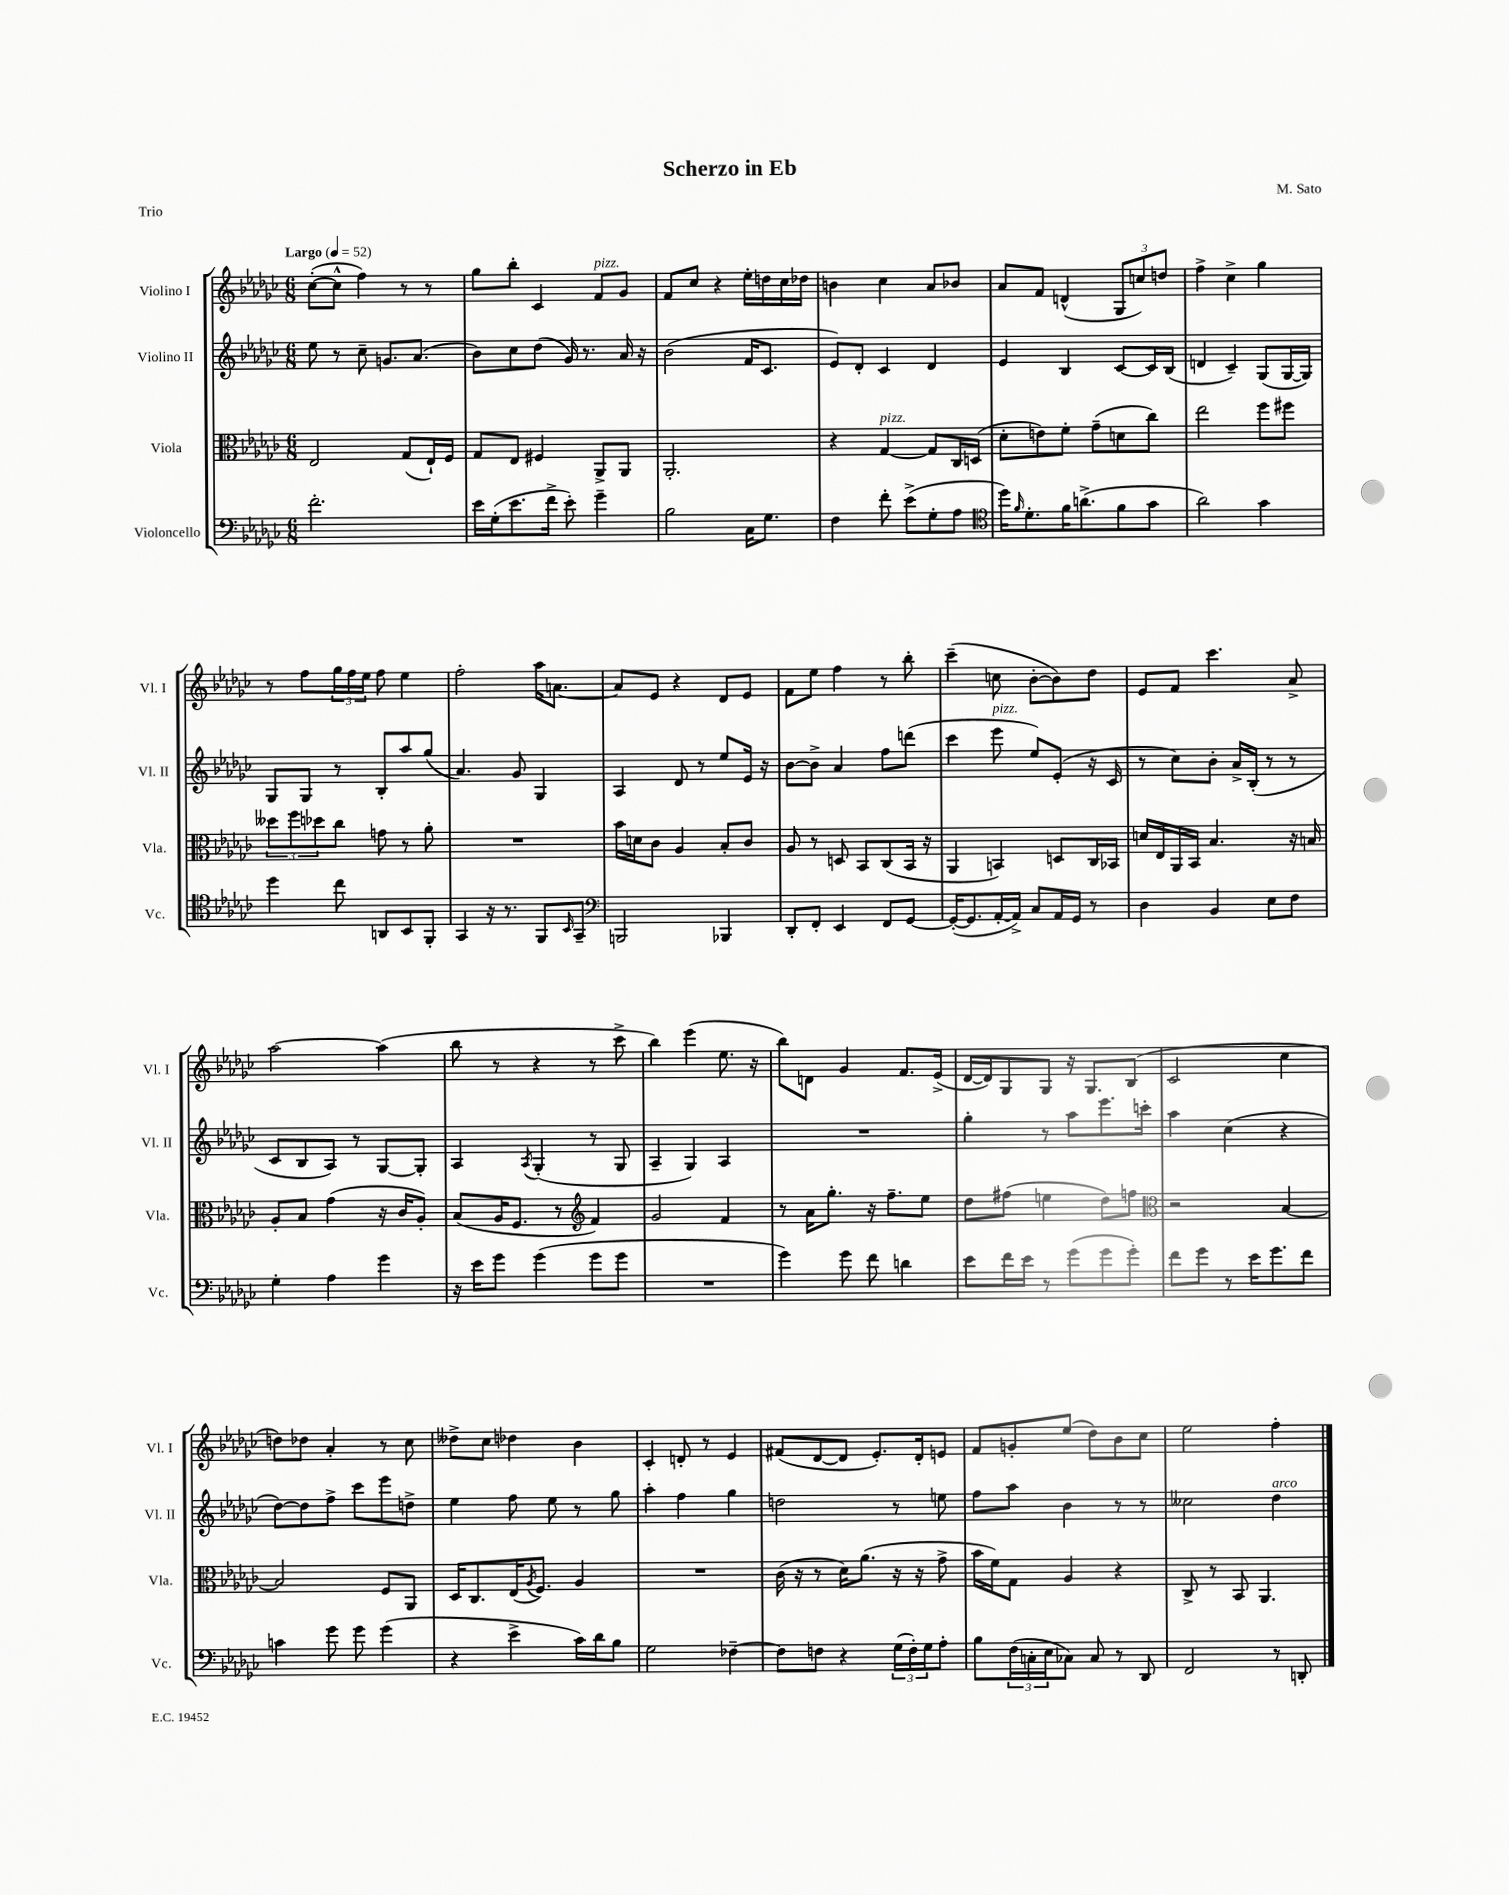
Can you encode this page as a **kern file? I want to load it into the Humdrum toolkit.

**kern	**kern	**kern	**kern
*staff4	*staff3	*staff2	*staff1
*clefF4	*clefC3	*clefG2	*clefG2
*k[b-e-a-d-g-c-]	*k[b-e-a-d-g-c-]	*k[b-e-a-d-g-c-]	*k[b-e-a-d-g-c-]
*M6/8	*M6/8	*M6/8	*M6/8
*MM52	*MM52	*MM52	*MM52
2.f'	2E-	8ee-	([8cc-'
.	.	8r	8cc-^^]
.	.	8cc-~	4ff)
.	.	8.g	.
.	(8G-	.	8r
.	.	(8.a-	.
.	16E-`)	.	8r
.	16F	.	.
=	=	=	=
16e-	8G-	8b-)	8gg-
(16G-'	.	.	.
8.e-	8E-	8cc-	8bb-'
.	4F#	(8dd-	4c-
16f^	.	.	.
8e-')	.	16g-)	.
.	.	8.r	.
4g-~	8AA-^	.	8f
.	8AA-	16a-	8g-
.	.	16r	.
=	=	=	=
2B-	2.AA-'	(2b-	8f
.	.	.	8cc-
.	.	.	4r
16C-	.	16f	16ee-'
8.G-	.	8.c-	16dd
.	.	.	16cc-
.	.	.	16dd-
=	=	=	=
4F	4r	8e-)	4b
.	.	8d-'	.
8f'	[4G-	4c-	4cc-
(8e-^	.	.	.
8G-'	8G-]	4d-	8a-
8A-	16C-	.	8b-
.	(16D	.	.
=	=	=	=
*clefC4	*	*	*
16dd-)	8d-'	4e-	8a-
16qqf	.	.	.
8.d-'	.	.	.
.	8e)	.	8f
16f	8f'	4B-	(4d^^
(8.a^	.	.	.
.	(8g-~	.	.
8f	8d	[8c-	12G-
.	.	.	12cc)
8g-	8cc-)	16c-]	.
.	.	.	12dd
.	.	(16B-	.
=	=	=	=
2a-)	2ee-	4d	4ff^
.	.	4c-~)	4cc-^
4g-	8ff	(8G-	4gg-
.	8ff#	[16G-	.
.	.	16G-])	.
=	=	=	=
4dd-	12dd--	8G-	8r
.	12ff	.	.
.	.	8G-	8ff
.	12dd-	.	.
8cc-	8cc-	8r	24gg-
.	.	.	24ff
.	.	.	24ee-
8AA	8g	8B-'	8ff
8BB-	8r	8aa-	4ee-
8FF'	8a-'	(8gg-	.
=	=	=	=
4GG-	2.r	4.a-)	2ff'
16r	.	.	.
8.r	.	.	.
.	.	8g-	.
8FF	.	4G-	16aa-
.	.	.	[8.a
16qqBB-	.	.	.
8GG-~	.	.	.
=	=	=	=
*clefF4	*	*	*
2BBB	16b-	4A-	8a]
.	16d	.	.
.	8c-	.	8e-
.	4A-	8d-	4r
.	.	8r	.
4BBB-	8B-'	8ee-	8d-
.	8c-	16e-	8e-
.	.	16r	.
=	=	=	=
8DD-'	8A-	[8b-	8f
8FF'	8r	8b-^]	8ee-
4EE-	8D	4a-	4ff
.	8BB-	.	.
8FF	(8C-	8ff	8r
[8GG-	16BB-	(8ddd	8bb-'
.	16r	.	.
=	=	=	=
(16GG-'_	4AA-	4ccc-	(4ccc-~
8.GG-]	.	.	.
[16AA-'	4BB)	8eee-	8cc
16AA-^])	.	.	.
8C-	.	8ee-)	[8b-'
16AA-	8D	(8e-'	8b-])
16GG-	.	.	.
8r	16C-	16r	8dd-
.	16BB-	16c-	.
=	=	=	=
4D-	16d	8r	8e-
.	16E-	.	.
.	16AA-	8cc-)	8f
.	16BB-	.	.
4BB-	4.B-	8b-'	4.ccc-
.	.	16a-^	.
.	.	(16B-'	.
8E-	.	8r	.
8F	16r	8r	8a-^
.	16B	.	.
=	=	=	=
4G-'	8A-'	8c-	[2aa-
.	8B-	8B-	.
4A-	(4g-	8A-)	.
.	.	8r	.
4g-	16r	[8G-	(4aa-]
.	16c-	.	.
.	8A-')	8G-']	.
=	=	=	=
16r	(8B-	4A-	8bb-
16e-	.	.	.
8g-	16A-	.	8r
.	8.F	.	.
.	.	8qA-	.
(4g-	.	(4G-'	4r
.	8r	.	.
*	*clefG2	*	*
8g-	4f)	8r	8r
8g-	.	8G-	8ccc-^
=	=	=	=
2.r	2g-	4A-~	4bb-)
.	.	4G-)	(4eee-
.	4f	4A-	8.ee-
.	.	.	16r
=	=	=	=
4g-)	8r	2.r	8bb-)
.	16a-	.	8d
.	8.gg-'	.	.
8g-	.	.	4g-
8f	16r	.	.
.	8.ff~	.	.
4d	.	.	8.f
.	8ee-	.	.
.	.	.	(16e-^
=	=	=	=
8e-	8dd-	4gg-'	[16d-
.	.	.	16d-])
16f	(8ff#	.	8G-
16e-	.	.	.
8r	4ee	8r	8G-
(8g-	.	8aa-	16r
.	.	.	8.G-
8g-	8dd-)	8.eee-	.
8g-')	8ff	.	(8B-
.	.	16ccc'	.
=	=	=	=
*	*clefC3	*	*
8f	2r	4aa-	2c-
8g-	.	.	.
8r	.	(4cc-	.
16e-	.	.	.
8.g-	.	.	.
.	[4B-	4r	4cc-
8f	.	.	.
=	=	=	=
4c	2B-]	[8dd-)	8dd)
.	.	8dd-]	8dd-
8g-	.	8ff^	4a-'
8g-	.	8ccc-	.
(4g-	8F	8eee-	8r
.	8AA-	8dd^	8cc-
=	=	=	=
4r	16D-	4ee-	8dd--^
.	8.C-	.	.
.	.	.	8cc-
4e-^	(16E-	8ff	4dd-
.	8qA-	.	.
.	8.F)	.	.
.	.	8ee-	.
16c-)	4A-	8r	4b-
16d-	.	.	.
8B-	.	8gg-	.
=	=	=	=
2G-	2.r	4aa-'	4c-'
.	.	4ff	8d'
.	.	.	8r
[4F-~	.	4gg-	4e-
=	=	=	=
8F-]	(16c-	2dd	(8f#
.	16r	.	.
8F	8r	.	[8d-
4r	16d-)	.	8d-]
.	(8.a-	.	.
.	.	.	8.e-')
(24G-	16r	8r	.
24F')	.	.	.
.	16r	.	16d-'
24G-	.	.	.
8A-'	8g-^	8ee	8e
=	=	=	=
8B-	16b-	8ff	8f
.	16f)	.	.
(24F	8G-	8aa-	8g'
24C'	.	.	.
24E-	.	.	.
8C-)	4A-	4b-	(8ee-
8C-	.	.	8dd-)
8r	4r	8r	8b-
8DD-	.	8r	8cc-
=	=	=	=
2FF	8C-^	2cc--	2ee-
.	8r	.	.
.	8BB-	.	.
.	4.AA-	.	.
8r	.	4dd-	4ff'
8DD'	.	.	.
==	==	==	==
*-	*-	*-	*-
